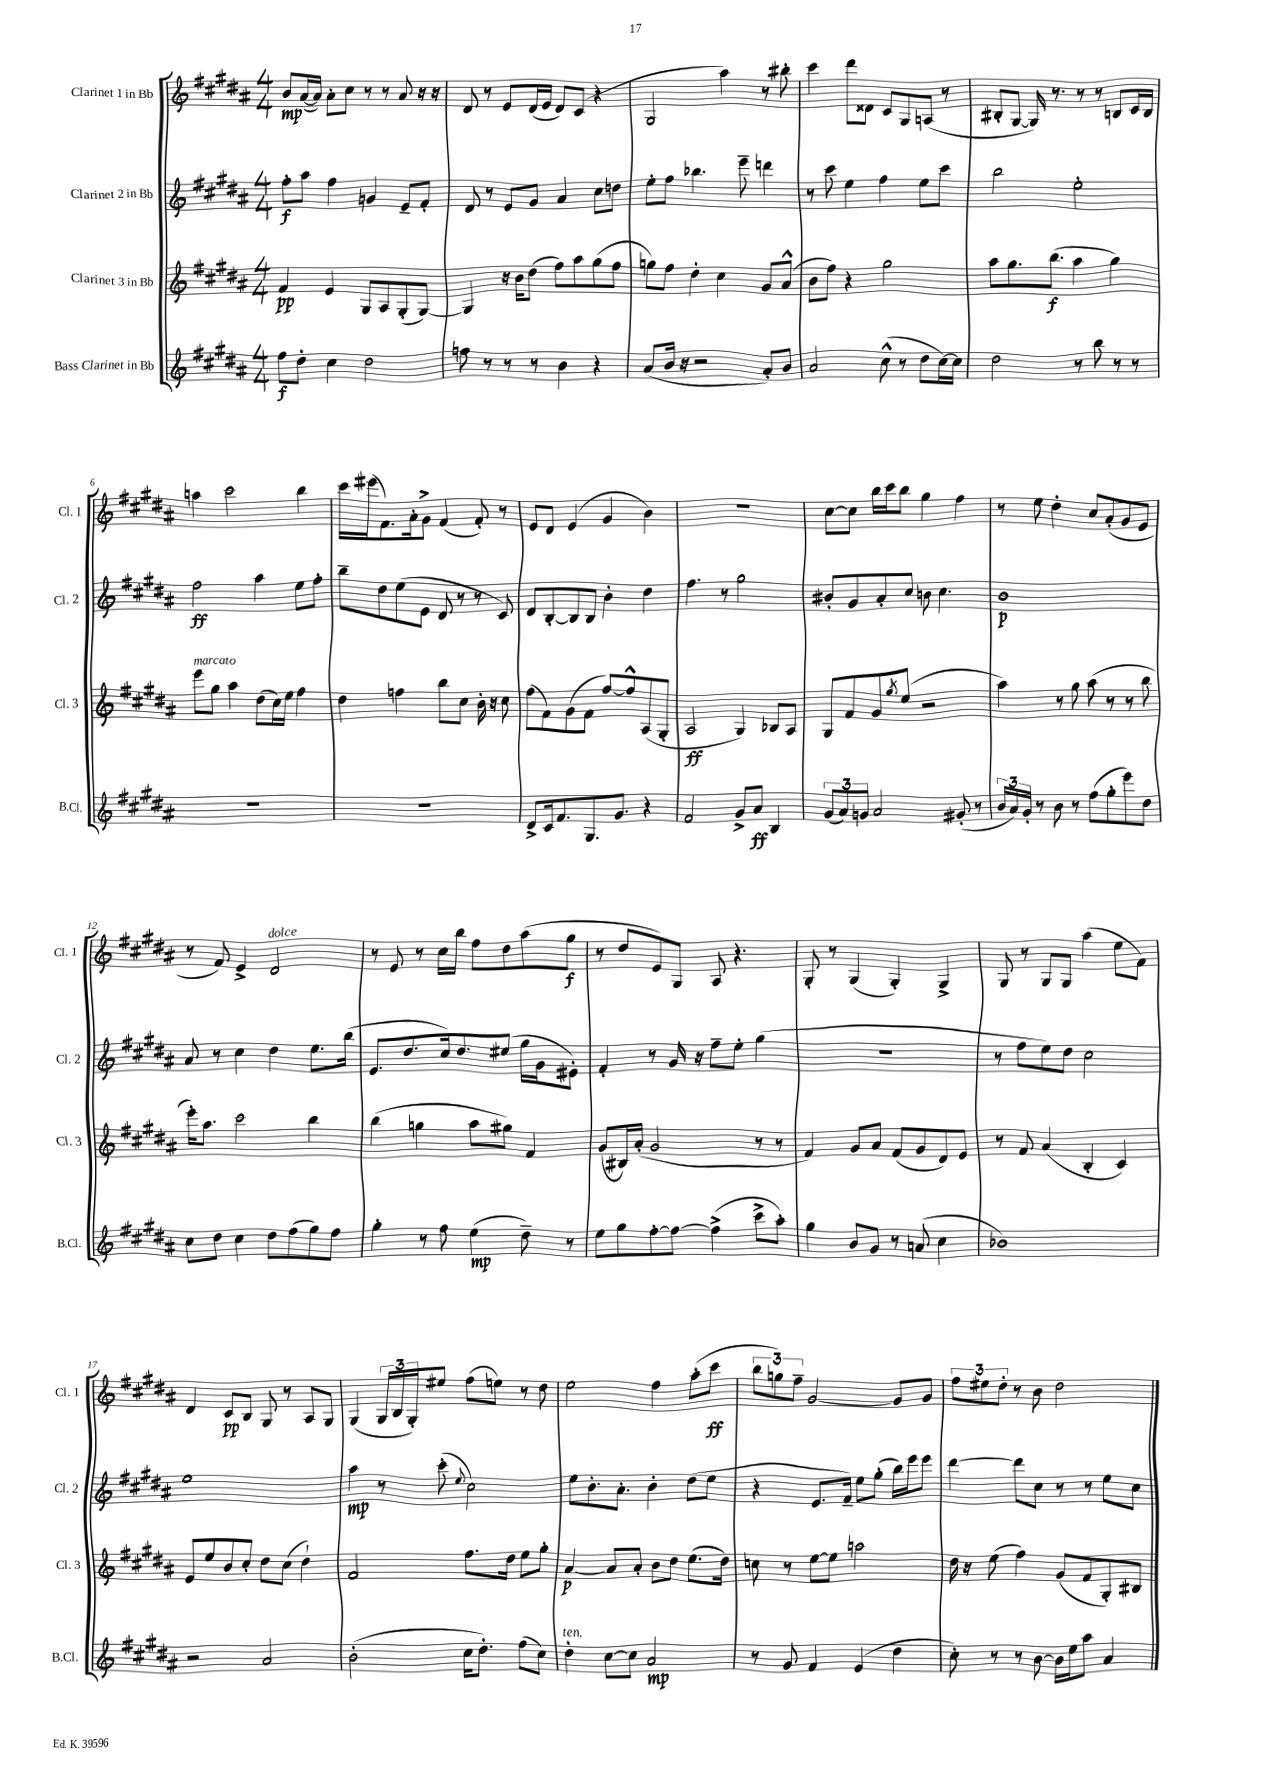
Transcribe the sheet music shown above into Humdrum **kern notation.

**kern	**kern	**kern	**kern
*staff4	*staff3	*staff2	*staff1
*clefG2	*clefG2	*clefG2	*clefG2
*k[f#c#g#d#a#]	*k[f#c#g#d#a#]	*k[f#c#g#d#a#]	*k[f#c#g#d#a#]
*M4/4	*M4/4	*M4/4	*M4/4
8ff#	4f#	8ff#'	8b
8dd#'	.	8aa#	([16a#
.	.	.	16a#])
4cc#	4e	4ff#	8a#'
.	.	.	8cc#
2dd#	8G#	4g	8r
.	8A#	.	8r
.	(8G#'	8e~	8a#
.	[8G#)	8f#'	16r
.	.	.	16r
=	=	=	=
8ff	4G#]	8d#	8d#
8r	.	8r	8r
8r	16r	8e	8e
.	16b	.	.
8r	(8dd#	8g#	(16d#
.	.	.	16e
4b	8ff#)	4a#	8d#)
.	8aa#	.	(8c#
4r	(8gg#	8cc#	4r
.	8ff#	8dd	.
=	=	=	=
(8a#	8gg)	8ee'	2G#
16b	8ff#	8ff#	.
16r	.	.	.
2r	4dd#'	4.bb-	.
.	4cc#	.	4aa#)
.	.	8eee~	.
8a#')	8g#	4ddd	8r
8b	(8a#^^	.	8bb#'
=	=	=	=
2a#	8b	8r	4ccc#
.	8ff#)	8ccc#	.
.	4r	4ee	8ddd#
.	.	.	8d##
(8cc#^^	2gg#	4ff#	8c#
8r	.	.	8G#
8dd#	.	8ee	(8A
[16cc#)	.	8ccc#	8r
16cc#]	.	.	.
=	=	=	=
2dd#	8aa#	2bb	8B#'
.	8.gg#	.	[8G#
.	.	.	16G#])
.	(8.bb	.	8.r
8r	4aa#	2ee'	8r
8bb	.	.	8r
8r	4gg#)	.	8B
8r	.	.	16c#
.	.	.	16B
=	=	=	=
1r	8eee	2ff#	4aa
.	8gg#	.	.
.	4aa#	.	2ccc#
.	(8dd#	4aa#	.
.	16cc#)	.	.
.	16ee	.	.
.	4ff#	8ee	4bb
.	.	8ff#'	.
=	=	=	=
1r	4dd#	8bb~	16ccc#
.	.	.	(16eee#
.	.	8dd#	8.f#)
.	4ff	(8ee	.
.	.	.	16a#'
.	.	8e	8g#^
.	8bb	8d#	(4f#
.	8cc#	8r	.
.	16b'	8r	8f#')
.	16r	.	.
.	8cc#	8c#)	8r
=	=	=	=
8d#^	(8ff#	8d#	8e
16c#	8f#)	[8B'	8d#
8.f#	.	.	.
.	(8g#	8B]	(4e
8.G#	8f#	8B	.
.	[8ff#)	4b'	4g#
8.g#	.	.	.
.	8ff#^^]	.	.
4r	(8A#	4dd#	4b)
.	8G#'	.	.
=	=	=	=
2f#	2A#	4.ff#	1r
.	.	8r	.
8g#^	4G#)	2gg#	.
8a#	.	.	.
4B	8B-	.	.
.	8A#	.	.
=	=	=	=
(12g#	8G#	8b#'	[8cc#
12a#)	.	.	.
.	8f#	8g#	8cc#]
12g	.	.	.
2a#	8g#	8a#'	16bb
.	.	.	16ccc#
.	8qgg#	.	.
.	(8ee	8cc#	8bb
.	2r	8b	4gg#
.	.	4.cc#	.
(8g#'	.	.	4ff#
8r	.	.	.
=	=	=	=
24b	4aa#)	1b	8r
24a#)	.	.	.
24g#'	.	.	.
8r	.	.	8ee
8b	8r	.	4dd#'
8r	8gg#	.	.
(8ff#	(8aa#	.	8cc#
8gg#'	8r	.	(8a#'
8eee)	8r	.	8g#
8dd#	8bb	.	8e
=	=	=	=
8cc#	16eee')	8a#	8r
.	8.aa#	.	.
8dd#	.	8r	8f#)
4cc#	2ccc#	4cc#	4e^
8dd#	.	4dd#	2d#
(8ff#	.	.	.
8gg#)	4bb	8.ee	.
8ff#	.	.	.
.	.	(16bb	.
=	=	=	=
4gg#'	(4bb	8.e	8r
.	.	.	8e
.	.	8.dd#	.
8r	4gg	.	8r
8ff#	.	16cc#)	16cc#
.	.	8.dd#	16bb
(4ee	8aa#	.	8ff#
.	8gg#)	(8ee#	8dd#
8dd#~)	4f#	16gg#	(8aa#
.	.	16g#	.
8r	.	8e#')	8gg#
=	=	=	=
8ee	(8g#	4f#'	8r
8gg#	16B#)	.	8dd#
.	(16a#'	.	.
[8ff#'	2g#	8r	8e)
8ff#_	.	16g#	8G#
.	.	16r	.
(4ff#^]	.	8ff#~	8A#
.	.	8ee'	4.r
8ccc#^	8r	(4gg#	.
8aa#')	8r	.	.
=	=	=	=
4gg#	4f#)	1r	8G#'
.	.	.	8r
8b	8g#	.	(4G#
8g#	8a#	.	.
8r	(8f#	.	4G#')
(8a	8g#	.	.
4cc#	8d#)	.	4G#^
.	8e	.	.
=	=	=	=
1b-)	8r	8r	8G#
.	8f#	8ff#	8r
.	(4a#	8ee)	8G#
.	.	8dd#	8G#
.	4B'	2cc#	(4aa#
.	4c#)	.	8ee
.	.	.	8f#)
=	=	=	=
2r	8e	1ee	4d#
.	8ee	.	.
.	8b	.	8c#
.	8cc#'	.	8B
2a#	8dd#	.	8G#
.	(8cc#	.	8r
.	4dd#`)	.	8A#
.	.	.	8G#
=	=	=	=
(2b'	2f#	4aa#	(4G#
.	.	8r	24G#
.	.	.	24B
.	.	.	24G#')
.	.	(8ccc#'	8ee#
.	.	8qqee	.
16cc#	8.ff#	2cc#)	(8ff#
8.dd#')	.	.	.
.	.	.	8ee)
.	16dd#	.	.
(8ff#	8ee	.	8r
8cc#)	8gg#'	.	8dd#
=	=	=	=
4dd#'	[4a#	8ee	2ee
.	.	8.b'	.
[8cc#	8a#]	.	.
.	.	8.a#'	.
8cc#]	8a#'	.	.
2a#	8b	4b'	4ff#
.	8dd#	.	.
.	(8.ee	(8dd#	(8aa#'
.	.	8ee	8ccc#
.	16dd#)	.	.
=	=	=	=
8r	8cc	4r	12bb
.	.	.	12gg)
8g#	8r	.	.
.	.	.	12ff#~
4f#	[8ee	8.e	[2g#
.	8ee]	.	.
.	.	16f#~)	.
(4e	2aa	8ee	.
.	.	(8gg#'	.
4dd#	.	16bb)	8g#]
.	.	16eee	.
.	.	8eee	8g#
=	=	=	=
8cc#')	16dd#	[4ddd#	12ff#
.	16r	.	.
.	.	.	12ee#
8r	(8ee	.	.
.	.	.	12dd#'
8r	4ff#)	8ddd#]	8r
[8b	.	8cc#	8b
16b]	(8g#	8r	2dd#
16ee	.	.	.
8aa#	8f#	8r	.
4a#	8G#')	8ee	.
.	8B#	8cc#	.
==	==	==	==
*-	*-	*-	*-
